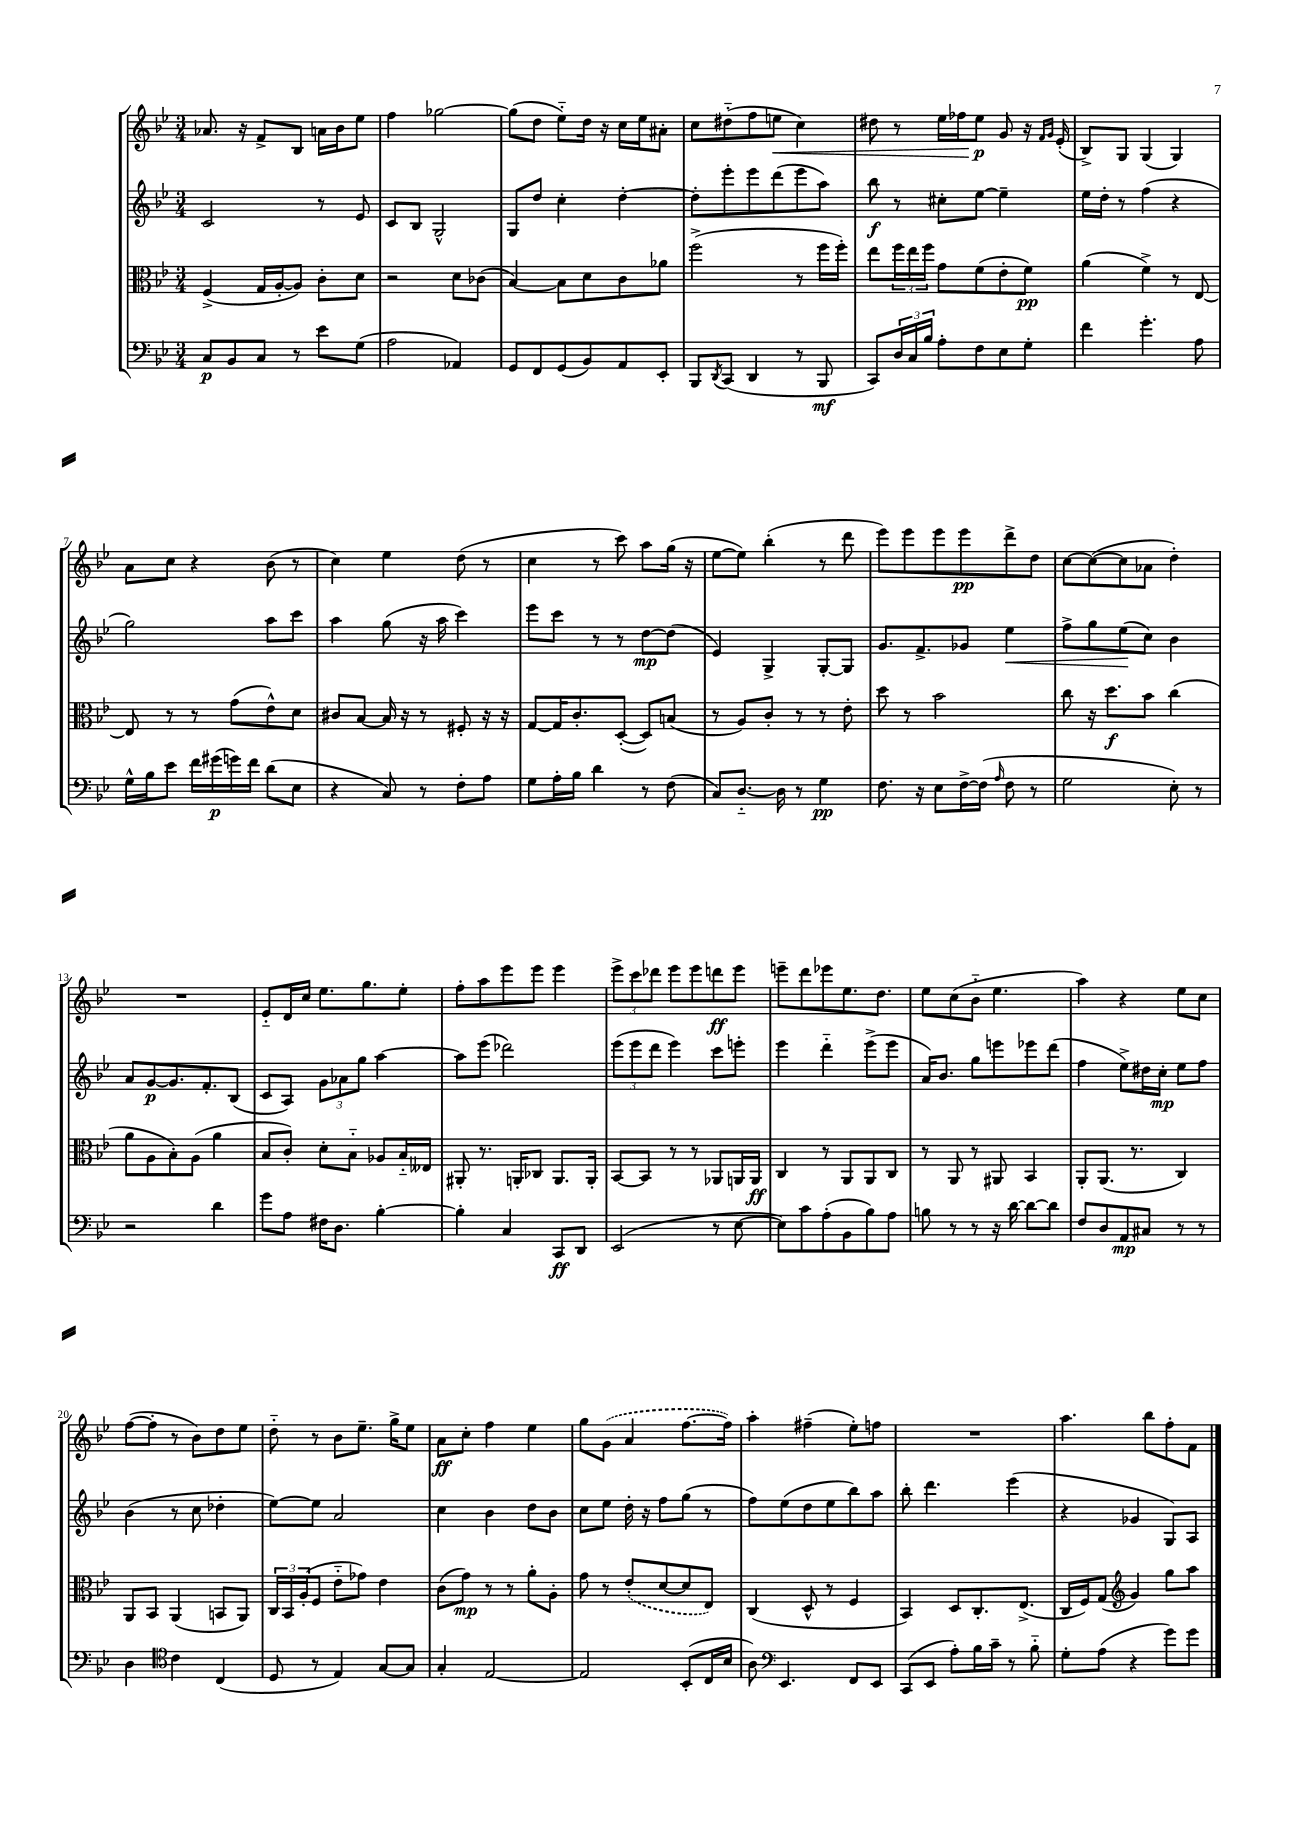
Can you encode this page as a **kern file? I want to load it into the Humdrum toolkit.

**kern	**dynam	**kern	**dynam	**kern	**dynam	**kern	**dynam
*part4	*part4	*part3	*part3	*part2	*part2	*part1	*part1
*staff4	*staff4	*staff3	*staff3	*staff2	*staff2	*staff1	*staff1
*clefF4	*	*clefC3	*	*clefG2	*	*clefG2	*
*k[b-e-]	*	*k[b-e-]	*	*k[b-e-]	*	*k[b-e-]	*
*M3/4	*	*M3/4	*	*M3/4	*	*M3/4	*
=1	=1	=1	=1	=1	=1	=1	=1
8C/L	p	(4F^/	.	2c/	.	8.a-X/	.
8BB-/	.	.	.	.	.	.	.
.	.	.	.	.	.	16r	.
8C/J	.	16G/LL	.	.	.	8f^/L	.
.	.	[16A'/J	.	.	.	.	.
8r	.	8A/J])	.	.	.	8B-/J	.
8e-\L	.	8c'\L	.	8r	.	16an\LL	.
.	.	.	.	.	.	16b-\J	.
(8G\J	.	8d\J	.	8e-/	.	8ee-\J	.
=2	=2	=2	=2	=2	=2	=2	=2
2A\	.	2r	.	8c/L	.	4ff\	.
.	.	.	.	8B-/J	.	.	.
.	.	.	.	2G^^/	.	[2gg-X\	.
4AA-X/)	.	8d\L	.	.	.	.	.
.	.	(8c-X\J	.	.	.	.	.
=3	=3	=3	=3	=3	=3	=3	=3
8GG/L	.	[4B-/)	.	8G/L	.	(8gg-\L]	.
8FF/	.	.	.	8dd/J	.	8dd\J	.
(8GG/	.	8B-\L]	.	4cc'\	.	8ee-\L)	.
8BB-/)	.	8d\	.	.	.	16dd\Jk	.
.	.	.	.	.	.	16r	.
8AA/	.	8c\	.	[4dd'\	.	16cc\LL	.
.	.	.	.	.	.	16ee-\J	.
8EE-'/J	.	8a-X\J	.	.	.	8a#X'\J	.
=4	=4	=4	=4	=4	=4	=4	=4
8BBB-/L	.	(2ff^\	.	8dd'\L]	.	8cc\L	.
8qDD/	.	.	.	.	.	.	.
(8CC/J	.	.	.	8eee-'\	.	(8dd#X\	.
4DD/	.	.	.	8eee-\	.	8ff\	.
!	!	!	!	!	!	!	!LO:HP:b
.	.	.	.	(8ddd\	.	8een\J	<
8r	.	8r	.	8eee-\	.	4cc\)	.
8BBB-/	mf	16ff\LL	.	8aa\J)	.	.	.
.	.	16ff'\JJ)	.	.	.	.	.
=5	=5	=5	=5	=5	=5	=5	=5
8CC/L)	.	8ee-\L	.	8bb-\	f	8dd#X\	.
24D/L	.	24ff\L	.	8r	.	8r	.
24C/	.	24ee-\	.	.	.	.	.
24B-/JJ	.	24ff\JJ	.	.	.	.	.
8A'\L	.	8g\L	.	8cc#X'\L	.	16ee-\LL	.
.	.	.	.	.	.	16ff-X\J	.
8F\	.	(8f\	.	[8ee-\J	.	8ee-\J	p
8E-\	.	8e-'\	.	4ee-~\]	.	8g/	[
8G'\J	.	8f\J)	pp	.	.	16r	.
.	.	.	.	.	.	16qqf/LL	.
.	.	.	.	.	.	16qqg/JJ	.
.	.	.	.	.	.	(16e-'/	.
=6	=6	=6	=6	=6	=6	=6	=6
4f\	.	(4a\	.	16ee-\LL	.	8B-^/L)	.
.	.	.	.	16dd'\JJ	.	.	.
.	.	.	.	8r	.	8G/J	.
4.g'\	.	4f^\)	.	(4ff\	.	(4G/	.
.	.	8r	.	4r	.	4G/)	.
8A\	.	[8E-/	.	.	.	.	.
!!LO:LB:g=z
=7	=7	=7	=7	=7	=7	=7	=7
16G^^\LL	.	8E-/]	.	2gg\)	.	8a\L	.
16B-\J	.	.	.	.	.	.	.
8e-\J	.	8r	.	.	.	8cc\J	.
16f\LL	.	8r	.	.	.	4r	.
(16g#X\	p	.	.	.	.	.	.
16gn\)	.	(8g\L	.	.	.	.	.
16f\JJ	.	.	.	.	.	.	.
(8d\L	.	8e-^^\)	.	8aa\L	.	(8b-\	.
8E-\J	.	8d\J	.	8ccc\J	.	8r	.
=8	=8	=8	=8	=8	=8	=8	=8
4r	.	8c#X/L	.	4aa\	.	4cc\)	.
.	.	[8B-/J	.	.	.	.	.
8C/)	.	16B-/]	.	(8gg\	.	4ee-\	.
.	.	16r	.	.	.	.	.
8r	.	8r	.	16r	.	.	.
.	.	.	.	16aa\	.	.	.
8F'\L	.	8F#X'/	.	4ccc\)	.	(8dd\	.
8A\J	.	16r	.	.	.	8r	.
.	.	16r	.	.	.	.	.
=9	=9	=9	=9	=9	=9	=9	=9
8G\L	.	[8G/L	.	8eee-\L	.	4cc\	.
16A'\L	.	16G/K]	.	8ccc\J	.	.	.
16B-\JJ	.	8.c'/	.	.	.	.	.
4d\	.	.	.	8r	.	8r	.
.	.	([8D'/J	.	8r	.	8ccc\)	.
8r	.	8D/L])	.	[8dd\L	mp	8aa\L	.
(8F\	.	(8Bn/J	.	(8dd\J]	.	(16gg\Jk	.
.	.	.	.	.	.	16r	.
=10	=10	=10	=10	=10	=10	=10	=10
8C/L)	.	8r	.	4e-/)	.	[8ee-\L	.
[8.D/J	.	8A/L)	.	.	.	8ee-\J])	.
.	.	8c'/J	.	4G^/	.	(4bb-'\	.
16D\]	.	.	.	.	.	.	.
8r	.	8r	.	.	.	.	.
4G\	pp	8r	.	[8G'/L	.	8r	.
.	.	8e-'\	.	8G/J]	.	8ddd\	.
=11	=11	=11	=11	=11	=11	=11	=11
8.F\	.	8dd\	.	8.g/L	.	8eee-\L)	.
.	.	8r	.	.	.	8eee-\	.
16r	.	.	.	8.f^/	.	.	.
8E-\L	.	2b-\	.	.	.	8eee-\	.
[16F^\L	.	.	.	8g-X/J	.	8eee-\	pp
(16F\JJ]	.	.	.	.	.	.	.
16qqA/	.	.	.	.	.	.	.
!	!	!	!	!	!LO:HP:b	!	!
8F\	.	.	.	4ee-\	<	8ddd^\	.
8r	.	.	.	.	.	8dd\J	.
=12	=12	=12	=12	=12	=12	=12	=12
2G\	.	8cc\	.	8ff^\L	.	[8cc\L	.
.	.	16r	.	8gg\	.	(8cc\_	.
.	.	8.dd\L	f	.	.	.	.
.	.	.	.	(8ee-\	.	8cc\]	.
.	.	8b-\J	.	8cc\J)	[	8a-X\J	.
8E-'\)	.	(4cc\	.	4b-\	.	4dd'\)	.
8r	.	.	.	.	.	.	.
!!LO:LB:g=z
=13	=13	=13	=13	=13	=13	=13	=13
2r	.	8a\L	.	8a/L	.	2.r	.
.	.	8A\	.	[8g/	p	.	.
.	.	8B-'\)	.	8.g/]	.	.	.
.	.	(8A\J	.	.	.	.	.
.	.	.	.	8.f'/	.	.	.
4d\	.	4a\	.	.	.	.	.
.	.	.	.	(8B-/J	.	.	.
=14	=14	=14	=14	=14	=14	=14	=14
8g\L	.	8B-/L	.	8c/L	.	8e-/L	.
8A\J	.	8c'/J)	.	8A/J)	.	16d/L	.
.	.	.	.	.	.	16cc/JJ	.
16F#X\KL	.	8d'\L	.	12g\L	.	8.ee-\L	.
8.D\J	.	.	.	.	.	.	.
.	.	.	.	12a-X\	.	.	.
.	.	8B-\J	.	.	.	.	.
.	.	.	.	12gg\J	.	.	.
.	.	.	.	.	.	8.gg\	.
[4B-'\	.	8A-X/L	.	[4aa\	.	.	.
.	.	16B-/L	.	.	.	8ee-'\J	.
.	.	16E--X/JJ	.	.	.	.	.
=15	=15	=15	=15	=15	=15	=15	=15
4B-'\]	.	8AA#X'/	.	8aa\L]	.	8ff'\L	.
.	.	8.r	.	(8eee-\J	.	8aa\	.
4C/	.	.	.	2ddd-X\)	.	8eee-\	.
.	.	16AAn'/KL	.	.	.	.	.
.	.	8C-X/J	.	.	.	8eee-\J	.
8CC/L	ff	8.AA/L	.	.	.	4eee-\	.
8DD/J	.	.	.	.	.	.	.
.	.	16AA'/Jk	.	.	.	.	.
=16	=16	=16	=16	=16	=16	=16	=16
(2EE-/	.	[8BB-/L	.	(12eee-\L	.	12eee-^\L	.
.	.	.	.	12eee-\	.	12ccc\	.
.	.	8BB-/J]	.	.	.	.	.
.	.	.	.	12ddd\J	.	12ddd-X\J	.
.	.	8r	.	4eee-\)	.	8eee-\L	.
.	.	8r	.	.	.	8eee-\	.
8r	.	8AA-X/L	.	8ccc\L	.	8dddn\	ff
[8E-\	.	16AAn/L	.	8eeen'\J	.	8eee-\J	.
.	.	16AA/JJ	ff	.	.	.	.
=17	=17	=17	=17	=17	=17	=17	=17
8E-\L])	.	4C/	.	4eee-\	.	8eeen~\L	.
8c\	.	.	.	.	.	8ddd\	.
(8A'\	.	8r	.	4ddd\	.	8eee-X\	.
8BB-\	.	8AA/L	.	.	.	8.ee-\	.
8B-\)	.	8AA/	.	(8eee-^\L	.	.	.
.	.	.	.	.	.	8.dd\J	.
8A\J	.	8C/J	.	8eee-\J	.	.	.
=18	=18	=18	=18	=18	=18	=18	=18
8Bn\	.	8r	.	16a/KL)	.	8ee-\L	.
.	.	.	.	8.b-/J	.	.	.
8r	.	8AA/	.	.	.	(8cc\	.
8r	.	8r	.	8gg\L	.	8b-\J	.
16r	.	8AA#X/	.	8eeen\	.	4.ee-\	.
[16d\	.	.	.	.	.	.	.
8d\L_	.	4BB-/	.	8eee-X\	.	.	.
8d\J]	.	.	.	(8ddd\J	.	.	.
=19	=19	=19	=19	=19	=19	=19	=19
8F/L	.	8AA'/L	.	4ff\	.	4aa\)	.
8D/	.	(8.AA/J	.	.	.	.	.
8AA/	mp	.	.	8ee-^\L)	.	4r	.
.	.	8.r	.	.	.	.	.
8C#X/J	.	.	.	16dd#X\L	.	.	.
.	.	.	.	16cc'\JJ	mp	.	.
8r	.	4C/)	.	8ee-\L	.	8ee-\L	.
8r	.	.	.	8ff\J	.	8cc\J	.
!!LO:LB:g=z
=20	=20	=20	=20	=20	=20	=20	=20
4D\	.	8AA/L	.	(4b-\	.	([8ff\L	.
.	.	8BB-/J	.	.	.	8ff'\J]	.
*clefC4	*	*	*	*	*	*	*
4c\	.	(4AA/	.	8r	.	8r	.
.	.	.	.	8cc\	.	8b-\L)	.
(4C/	.	8BBn/L	.	4dd-X'\	.	8dd\	.
.	.	8AA/J)	.	.	.	8ee-\J	.
=21	=21	=21	=21	=21	=21	=21	=21
8D/	.	24C/LL	.	[8ee-\L)	.	8dd\	.
.	.	24BB-/	.	.	.	.	.
.	.	(24A'/J	.	.	.	.	.
8r	.	8F/J	.	8ee-\J]	.	8r	.
4E-/)	.	8e-\L	.	2a/	.	8b-\L	.
.	.	8g-X\J)	.	.	.	8.ee-~\J	.
[8G/L	.	4e-\	.	.	.	.	.
.	.	.	.	.	.	16gg^\KL	.
8G/J]	.	.	.	.	.	8ee-\J	.
=22	=22	=22	=22	=22	=22	=22	=22
4G'/	.	(8c\L	.	4cc\	.	8a\L	ff
.	.	8g\J)	mp	.	.	8cc'\J	.
[2E-/	.	8r	.	4b-\	.	4ff\	.
.	.	8r	.	.	.	.	.
.	.	8a'\L	.	8dd\L	.	4ee-\	.
.	.	8A'\J	.	8b-\J	.	.	.
=23	=23	=23	=23	=23	=23	=23	=23
2E-/]	.	8g\	.	8cc\L	.	8gg\L	.
.	.	8r	.	8ee-\J	.	(8g\J	.
.	.	(8e-'/L	.	16dd'\	.	4a/	.
.	.	.	.	16r	.	.	.
.	.	[8d/	.	8ff\L	.	.	.
(8BB-'/L	.	8d/]	.	(8gg\J	.	[8.ff\L	.
16C/L	.	8E-/J)	.	8r	.	.	.
16B-/JJ	.	.	.	.	.	16ff\Jk])	.
=24	=24	=24	=24	=24	=24	=24	=24
8A\)	.	(4C/	.	8ff\L)	.	4aa'\	.
*clefF4	*	*	*	*	*	*	*
4.EE-/	.	.	.	(8ee-\	.	.	.
.	.	8D^^/	.	8dd\	.	(4ff#X~\	.
.	.	8r	.	8ee-\	.	.	.
8FF/L	.	4F/	.	8bb-\)	.	8ee-'\L)	.
8EE-/J	.	.	.	8aa\J	.	8ffn\J	.
=25	=25	=25	=25	=25	=25	=25	=25
(8CC/L	.	4BB-/)	.	8bb-'\	.	2.r	.
8EE-/J	.	.	.	4.ddd\	.	.	.
8A'\L)	.	8D/L	.	.	.	.	.
16B-\L	.	8.C'/	.	.	.	.	.
16c~\JJ	.	.	.	.	.	.	.
8r	.	.	.	(4eee-\	.	.	.
.	.	(8.E-^/J	.	.	.	.	.
8B-\	.	.	.	.	.	.	.
=26	=26	=26	=26	=26	=26	=26	=26
8G'\L	.	16C/LL	.	4r	.	4.aa\	.
.	.	16F/J)	.	.	.	.	.
(8A\J	.	(8G/J	.	.	.	.	.
*	*	*clefG2	*	*	*	*	*
4r	.	4g/)	.	4g-X/	.	.	.
.	.	.	.	.	.	8bb-\L	.
8g\L)	.	8gg\L	.	8G/L)	.	8ff'\	.
8g\J	.	8aa\J	.	8A/J	.	8f\J	.
==	==	==	==	==	==	==	==
*-	*-	*-	*-	*-	*-	*-	*-
